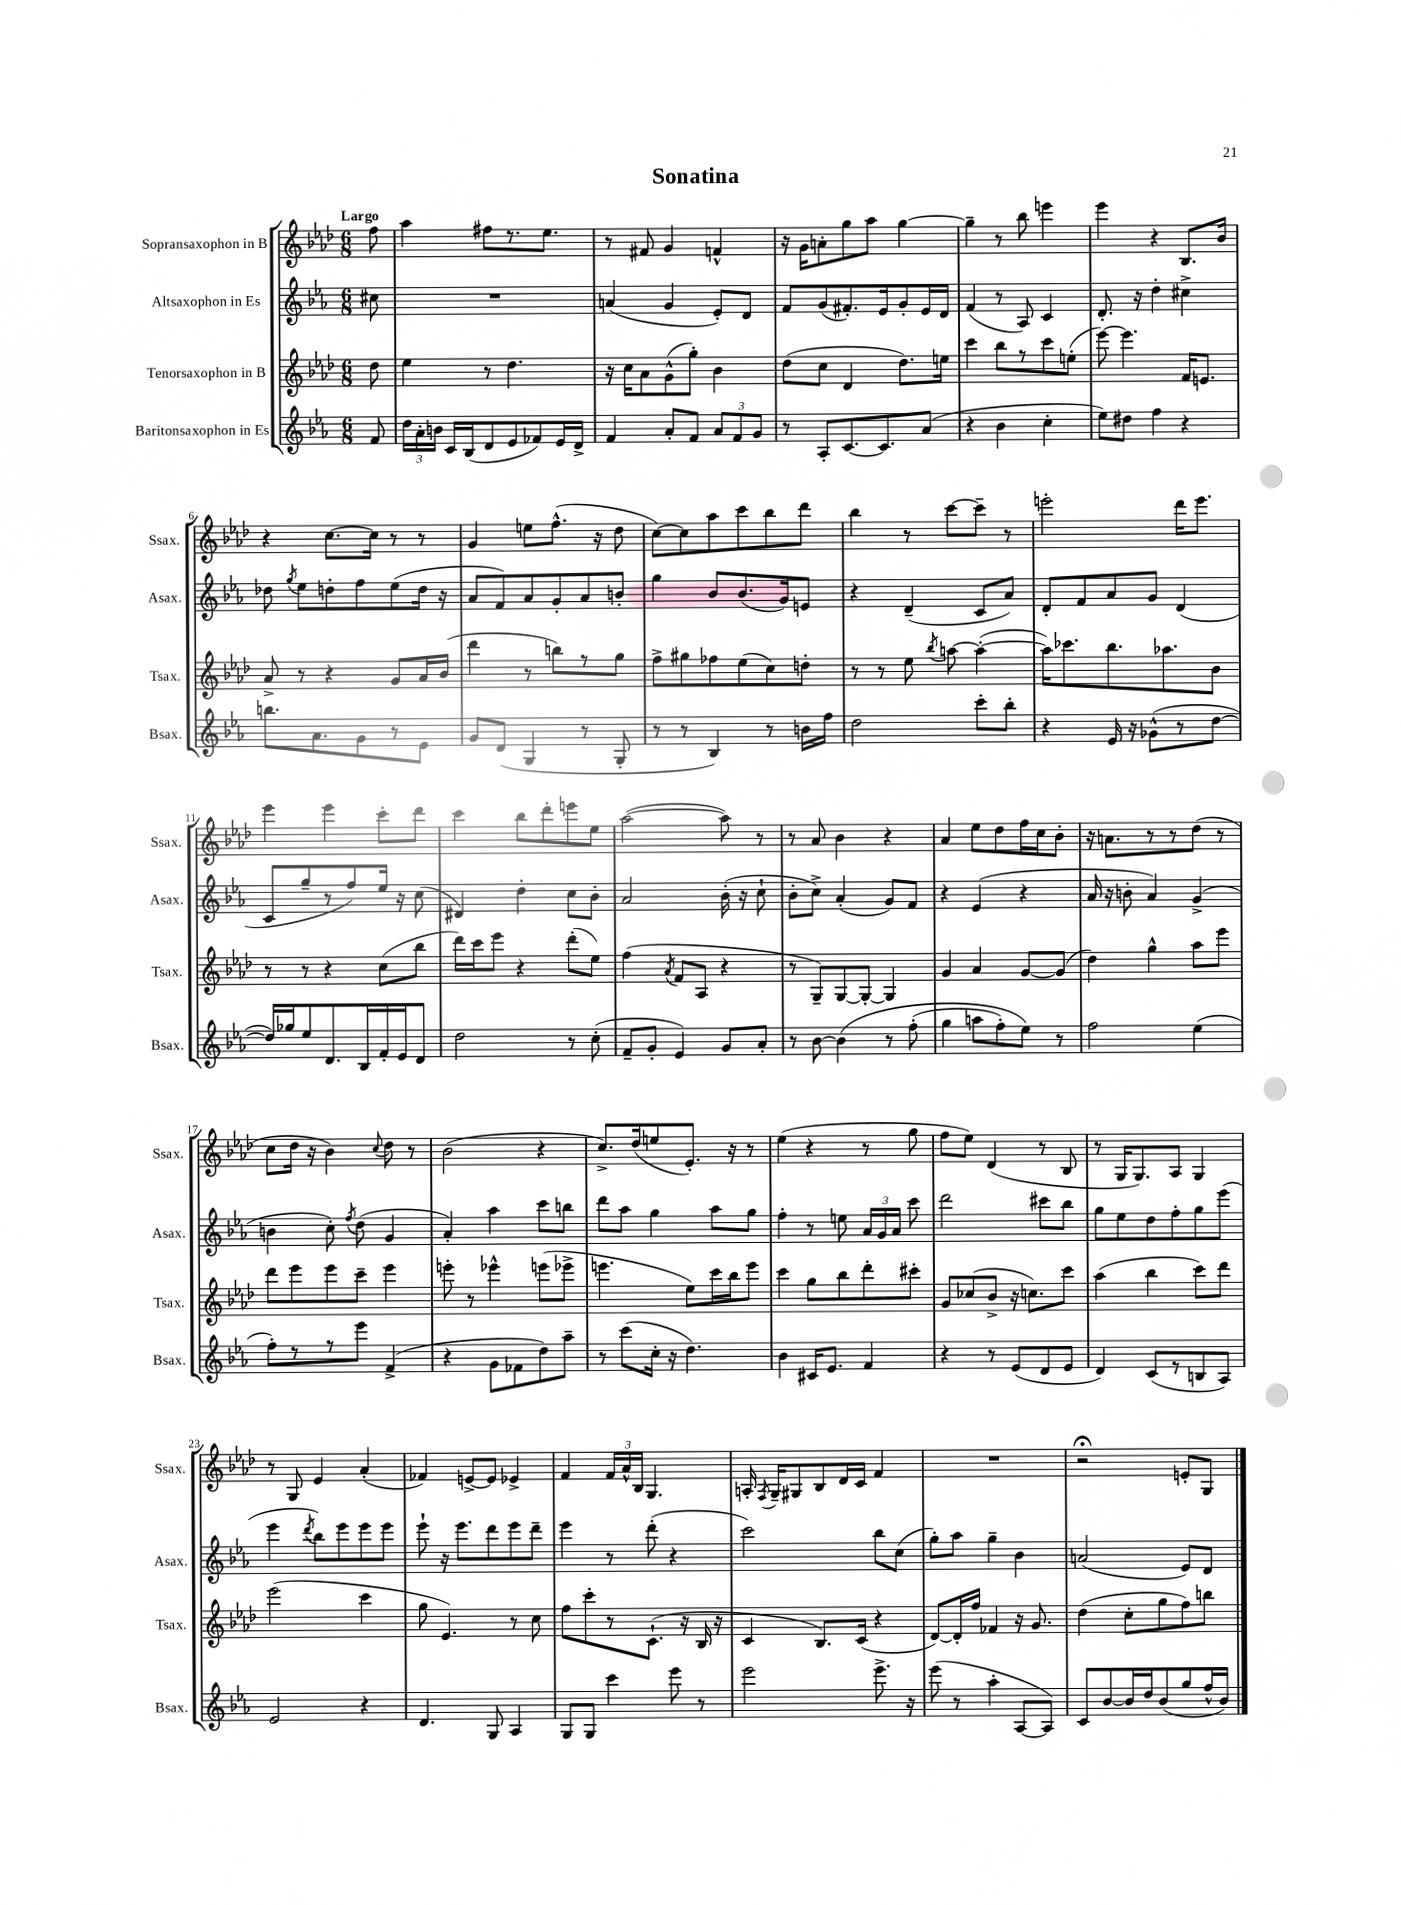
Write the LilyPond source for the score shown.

\header { title = "Sonatina" }
<<
\new StaffGroup <<
\new Staff = "s0" \with { instrumentName = "Sopransaxophon in B" shortInstrumentName = "Ssax." } {
    \clef treble \key aes \major \numericTimeSignature \time 6/8 \partial 8 \tempo "Largo"
    \autoBeamOff f''8 |
    aes''4 fis''8[ r8. ees''8.] |
    r8 fis'8 g'4 f'4-^ |
    r16 g'16[ a'8-. g''8 aes''8] g''4~ |
    g''4-- r8 bes''8 e'''4 |
    ees'''4 r4 bes8.[ bes'16] |
    r4 c''8.[~ c''16] r8 r8 |
    g'4 e''8[ f''8.]-^( r16 des''8 |
    c''8[~) c''8 aes''8 c'''8 bes''8 des'''8] |
    bes''4 r8 c'''8[~ c'''8]-- r8 |
    e'''2-. des'''16[ e'''8.] |
    ees'''4 ees'''4 c'''8[-. des'''8] |
    c'''4 bes''8[ des'''8-. e'''8 ees''8] |
    aes''2~( aes''8) r8 |
    r8 aes'8 bes'4 r4 |
    aes'4 ees''8[ des''8 f''16 c''16 bes'8]-. |
    r16 a'8.[ r8 r8 des''8]( r8 |
    c''8[ des''16] r16 bes'4) \appoggiatura { c''8 } des''8 r8 |
    bes'2( r4 |
    c''8.[->) des''16( e''8 ees'8.]-.) r16 r8 |
    ees''4( r4 r8 g''8 |
    f''8[ ees''8]) des'4( r8 bes8 |
    r8 g16[ g8.) aes8] g4 |
    r8 g8 ees'4 aes'4-.( |
    fes'4) e'8[~-> e'8] ees'4-> |
    f'4 \tuplet 3/2 { f'16[ aes'16-^ bes16] } g4. |
    a16-. \acciaccatura { f8 } g16[-- gis8 bes8 des'16 c'16] f'4 |
    R2. |
    r2\fermata e'8[-. g8] \bar "|." |
}
\new Staff = "s1" \with { instrumentName = "Altsaxophon in Es" shortInstrumentName = "Asax." } {
    \clef treble \key ees \major \numericTimeSignature \time 6/8 \partial 8
    \autoBeamOff cis''8 |
    R2. |
    a'4( g'4 ees'8[-.) d'8] |
    f'8[ g'8( fis'8.-.) ees'16 g'8-. ees'16 d'16] |
    f'4( r8 aes8) c'4 |
    d'8.-. r16 d''4-. cis''4-> |
    des''8 \acciaccatura { g''8 } ees''8[ d''8-. f''8 ees''8( d''16] r16 |
    aes'8[ f'8) aes'8 g'8-. aes'8 b'8]-. |
    g''4 bes'8[ bes'8.( g'16) e'8] |
    r4 d'4--( c'8[ aes'8]) |
    d'8[-. f'8 aes'8 g'8] d'4( |
    c'8[ g''8-- r8 f''8) ees''16] r16 c''8( |
    dis'4) d''4-. c''8[ bes'8]-. |
    aes'2 bes'16-.( r16 c''8-! |
    bes'8[-. c''8]->) aes'4-.( g'8[) f'8] |
    r4 ees'4( r4 |
    aes'16 r16 b'8-. aes'4) g'4->( |
    b'4 c''8-.) \acciaccatura { f''8 } d''8( g'4 |
    aes'4-.) aes''4 c'''8[ b''8] |
    d'''8[ aes''8] g''4 aes''8[ g''8] |
    f''4-. r8 e''8 \tuplet 3/2 { aes'16[ g'16 aes'16] } c'''8 |
    d'''2 cis'''8[ bes''8] |
    g''8[ ees''8 d''8 f''8-. g''8 ees'''8]( |
    ees'''4 \acciaccatura { d'''8 } bes''8[) ees'''8 ees'''8 ees'''8] |
    ees'''8-! r16 ees'''8.[ d'''8 ees'''8 d'''8]-- |
    ees'''4 r8 d'''8-.( r4 |
    c'''2) bes''8[ c''8]( |
    g''8[-.) aes''8] g''4-- bes'4 |
    a'2( ees'8[) d'8] \bar "|." |
}
\new Staff = "s2" \with { instrumentName = "Tenorsaxophon in B" shortInstrumentName = "Tsax." } {
    \clef treble \key aes \major \numericTimeSignature \time 6/8 \partial 8
    \autoBeamOff des''8 |
    ees''4 r8 des''4. |
    r16 c''16[ aes'8 g'8-^( g''8]-.) bes'4 |
    des''8[( c''8] des'4 des''8.[) e''16] |
    c'''4 bes''8[ r8 c'''8 e''8]-.( |
    ees'''8~) ees'''4. f'16[ e'8.] |
    aes'8-> r8 r4 g'8[ aes'16 bes'16]( |
    des'''4 r8 b''8[) r8 g''8] |
    f''8[-> gis''8 fes''8 ees''8( c''8) d''8]-. |
    r8 r8 ees''8 \acciaccatura { bes''8 } a''8~ a''4~-.( |
    a''16[) ces'''8. bes''8. aes''8. bes'8] |
    r8 r8 r4 c''8[( bes''8] |
    des'''16[) c'''16 ees'''8] r4 des'''8[-.( ees''8]) |
    f''4( \acciaccatura { aes'8 } f'8[ aes8] r4 |
    r8 g8[--) g8~ g8]~-. g4 |
    g'4 aes'4 g'8[~ g'8]( |
    des''4) g''4-^ aes''8[ ees'''8] |
    des'''8[ ees'''8 ees'''8 c'''8]-- ees'''4 |
    e'''8-. r8 ees'''4-^ e'''8[( ees'''8]-> |
    e'''4. ees''8[) c'''16 bes''16 e'''8] |
    c'''4 g''8[ bes''8 des'''8-. cis'''8]-. |
    g'8[ ces''8( bes'8]-> r16 c''8.[) c'''8] |
    aes''4( bes''4 c'''8[) des'''8] |
    ees'''2( c'''4 |
    g''8 ees'4.) r8 c''8 |
    f''8[ c'''8-. r8 c'8.]-!( r16 bes16 r16 |
    c'4 bes8.[) c'16]( r4 |
    des'8[~) des'16-. f''16] fes'4 r16 g'8. |
    des''4( c''8[-. g''8 f''8) b''8] \bar "|." |
}
\new Staff = "s3" \with { instrumentName = "Baritonsaxophon in Es" shortInstrumentName = "Bsax." } {
    \clef treble \key ees \major \numericTimeSignature \time 6/8 \partial 8
    \autoBeamOff f'8 |
    \tuplet 3/2 { d''16[ aes'16-. b'16] } c'16[ bes16( d'8 ees'8 fes'8) ees'16 d'16]-> |
    f'4 aes'8[-. f'8] \tuplet 3/2 { aes'8[ f'8 g'8] } |
    r8 aes8[-. c'8.~ c'8. aes'8]( |
    r4 bes'4 c''4-. |
    ees''8[) dis''8] f''4 r4 |
    b''8.[ aes'8. g'8 r8 ees'8] |
    g'8[ d'8]( g4 r8 g8-. |
    r8 r8 bes4) r8 b'16[ f''16] |
    d''2 c'''8[-. bes''8]-. |
    r4 ees'16 r16 ges'8[-^( r8 d''8]~ |
    d''16[) ges''16 ees''8 d'8. bes16 f'16-. ees'16 d'8] |
    d''2 r8 c''8-.( |
    f'8[-- g'8]-. ees'4) g'8[ aes'8]-. |
    r8 bes'8~ bes'4\( r8 f''8-.( |
    g''4 a''8[ f''8-.) ees''8]\) r8 |
    f''2 ees''4( |
    f''8[-.) r8 r8 ees'''8] f'4->( |
    r4 g'8[ fes'8 d''8) aes''8]-- |
    r8 c'''8[( c''16]-. r16 d''4.) |
    bes'4 cis'16[ ees'8.] f'4 |
    r4 r8 ees'8[( d'8 ees'8] |
    d'4) c'8[( r8 b8 aes8]) |
    ees'2 r4 |
    d'4. g8 aes4 |
    g8[ g8] c'''4 ees'''8 r8 |
    ees'''2 ees'''8.-> r16 |
    ees'''8( r8 aes''4-. aes8[~ aes8]) |
    c'8[ bes'8~ bes'16 d''16 bes'8( g''8 f''16-^ bes'16]) \bar "|." |
}
>>
>>
